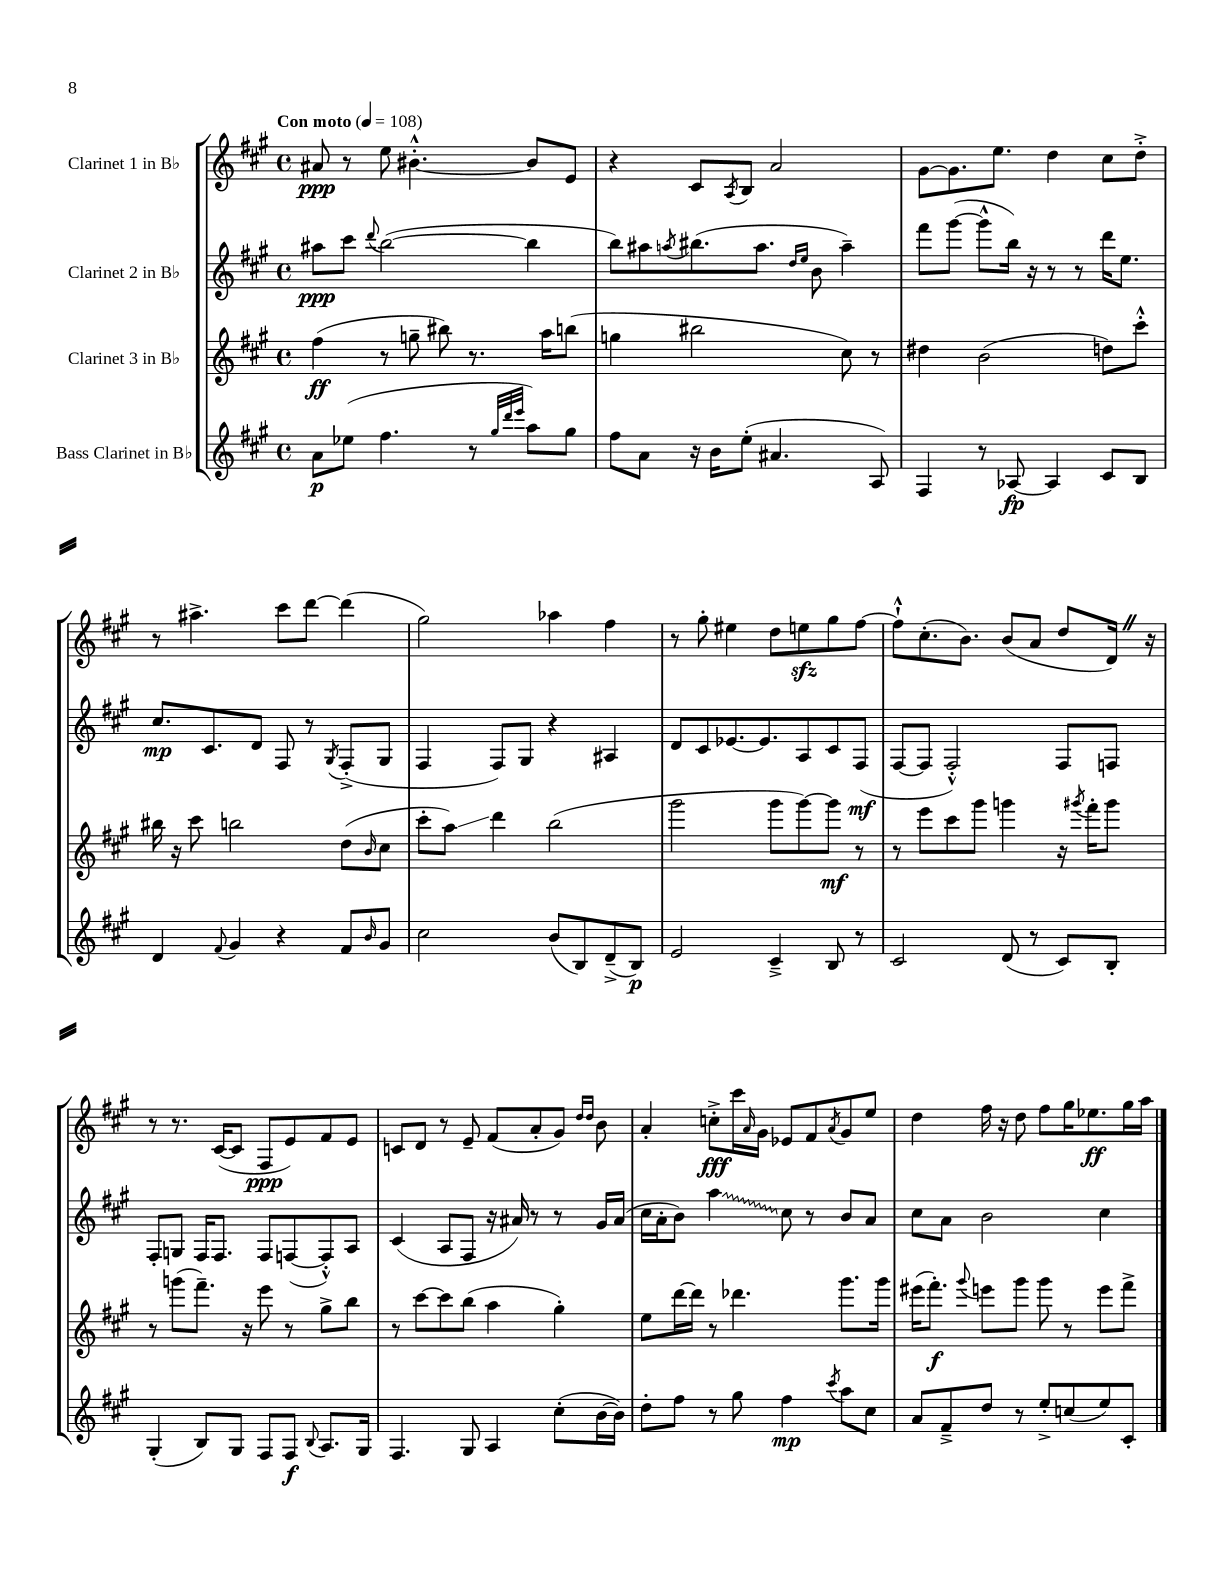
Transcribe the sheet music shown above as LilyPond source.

<<
\new StaffGroup <<
\new Staff = "s0" \with { instrumentName = "Clarinet 1 in Bb" } {
    \clef treble \key a \major \defaultTimeSignature \time 4/4 \tempo "Con moto" 4 = 108
    ais'8\ppp r8 e''8 bis'4.~-.-^ bis'8 e'8 |
    r4 cis'8 \acciaccatura { a8 } b8 a'2 |
    gis'8~ gis'8. e''8. d''4 cis''8 d''8-.-> |
    r8 ais''4.-> cis'''8 d'''8~ d'''4( |
    gis''2) aes''4 fis''4 |
    r8 gis''8-. eis''4 d''8 e''8\sfz gis''8 fis''8~ |
    fis''8-!-^ cis''8.-.( b'8.) b'8( a'8 d''8 d'16) \once \override BreathingSign.text = \markup { \musicglyph "scripts.caesura.straight" } \breathe r16 |
    r8 r8. cis'16~( cis'8 fis8\ppp e'8) fis'8 e'8 |
    c'8 d'8 r8 e'8-- fis'8( a'8-. gis'8) \grace { d''16 d''16 } b'8 |
    a'4-. c''8-.->\fff cis'''16 \grace { a'16 } gis'16 ees'8 fis'8 \acciaccatura { a'8 } gis'8 e''8 |
    d''4 fis''16 r16 d''8 fis''8 gis''16 ees''8.\ff gis''16 a''16 \bar "|." |
}
\new Staff = "s1" \with { instrumentName = "Clarinet 2 in Bb" } {
    \clef treble \key a \major \defaultTimeSignature \time 4/4
    ais''8\ppp cis'''8 \appoggiatura { d'''8 } b''2~( b''4 |
    b''8) ais''8 \acciaccatura { a''8 } bis''8.( a''8. \grace { d''16 e''16 } b'8 a''4--) |
    fis'''8 gis'''8~( gis'''8-^ b''16) r16 r8 r8 d'''16 e''8. |
    cis''8.\mp cis'8. d'8 fis8 r8 \acciaccatura { gis8 } fis8-.->( gis8 |
    fis4 fis8) gis8 r4 ais4 |
    d'8 cis'8 ees'8.~ ees'8. a8 cis'8 fis8\mf( |
    fis8~ fis8 fis2-.-^) fis8 f8 |
    fis8-. g8 fis16 fis8. fis8 f8~( f8-.-^) a8 |
    cis'4( a8 fis8 r16 ais'16) r8 r8 gis'16 ais'16( |
    cis''16 a'16-. b'8) \once \override Glissando.style = #'zigzag a''4\glissando cis''8 r8 b'8 a'8 |
    cis''8 a'8 b'2 cis''4 \bar "|." |
}
\new Staff = "s2" \with { instrumentName = "Clarinet 3 in Bb" } {
    \clef treble \key a \major \defaultTimeSignature \time 4/4
    fis''4\ff( r8 g''8-- bis''8) r8. a''16 b''8( |
    g''4 bis''2 cis''8) r8 |
    dis''4 b'2( d''8) cis'''8-.-^ |
    bis''16 r16 cis'''8 b''2 d''8( \grace { b'16 } cis''8 |
    cis'''8-. a''8\glissando) d'''4 b''2( |
    gis'''2 gis'''8 gis'''8~) gis'''8\mf r8 |
    r8 e'''8 cis'''8 gis'''8 g'''4 r16 \acciaccatura { gis'''8 } fis'''16-. gis'''8 |
    r8 g'''8( fis'''8.--) r16 e'''8 r8 gis''8-> b''8 |
    r8 cis'''8~ cis'''8 b''8( a''4 gis''4-.) |
    e''8 d'''16~ d'''16 r8 des'''4. gis'''8. gis'''16 |
    eis'''16( fis'''8.-.\f) \appoggiatura { gis'''8 } e'''8 gis'''8 gis'''8 r8 e'''8 fis'''8-> \bar "|." |
}
\new Staff = "s3" \with { instrumentName = "Bass Clarinet in Bb" } {
    \clef treble \key a \major \defaultTimeSignature \time 4/4
    a'8\p ees''8( fis''4. r8 \grace { gis''32 d'''32 e'''32 } a''8) gis''8 |
    fis''8 a'8 r16 b'16 e''8-.( ais'4. a8) |
    fis4 r8 aes8~\fp aes4 cis'8 b8 |
    d'4 \appoggiatura { fis'8 } gis'4 r4 fis'8 \grace { b'16 } gis'8 |
    cis''2 b'8( b8) d'8--->( b8\p) |
    e'2 cis'4---> b8 r8 |
    cis'2 d'8( r8 cis'8) b8-. |
    gis4-.( b8) gis8 fis8 fis8\f \appoggiatura { b8 } a8. gis16 |
    fis4. gis8 a4 cis''8-.( b'16~ b'16) |
    d''8-. fis''8 r8 gis''8 fis''4\mp \acciaccatura { cis'''8 } a''8 cis''8 |
    a'8 fis'8---> d''8 r8 e''8-.-> c''8( e''8) cis'8-. \bar "|." |
}
>>
>>
\layout { \context { \Score \remove "Bar_number_engraver" } }
